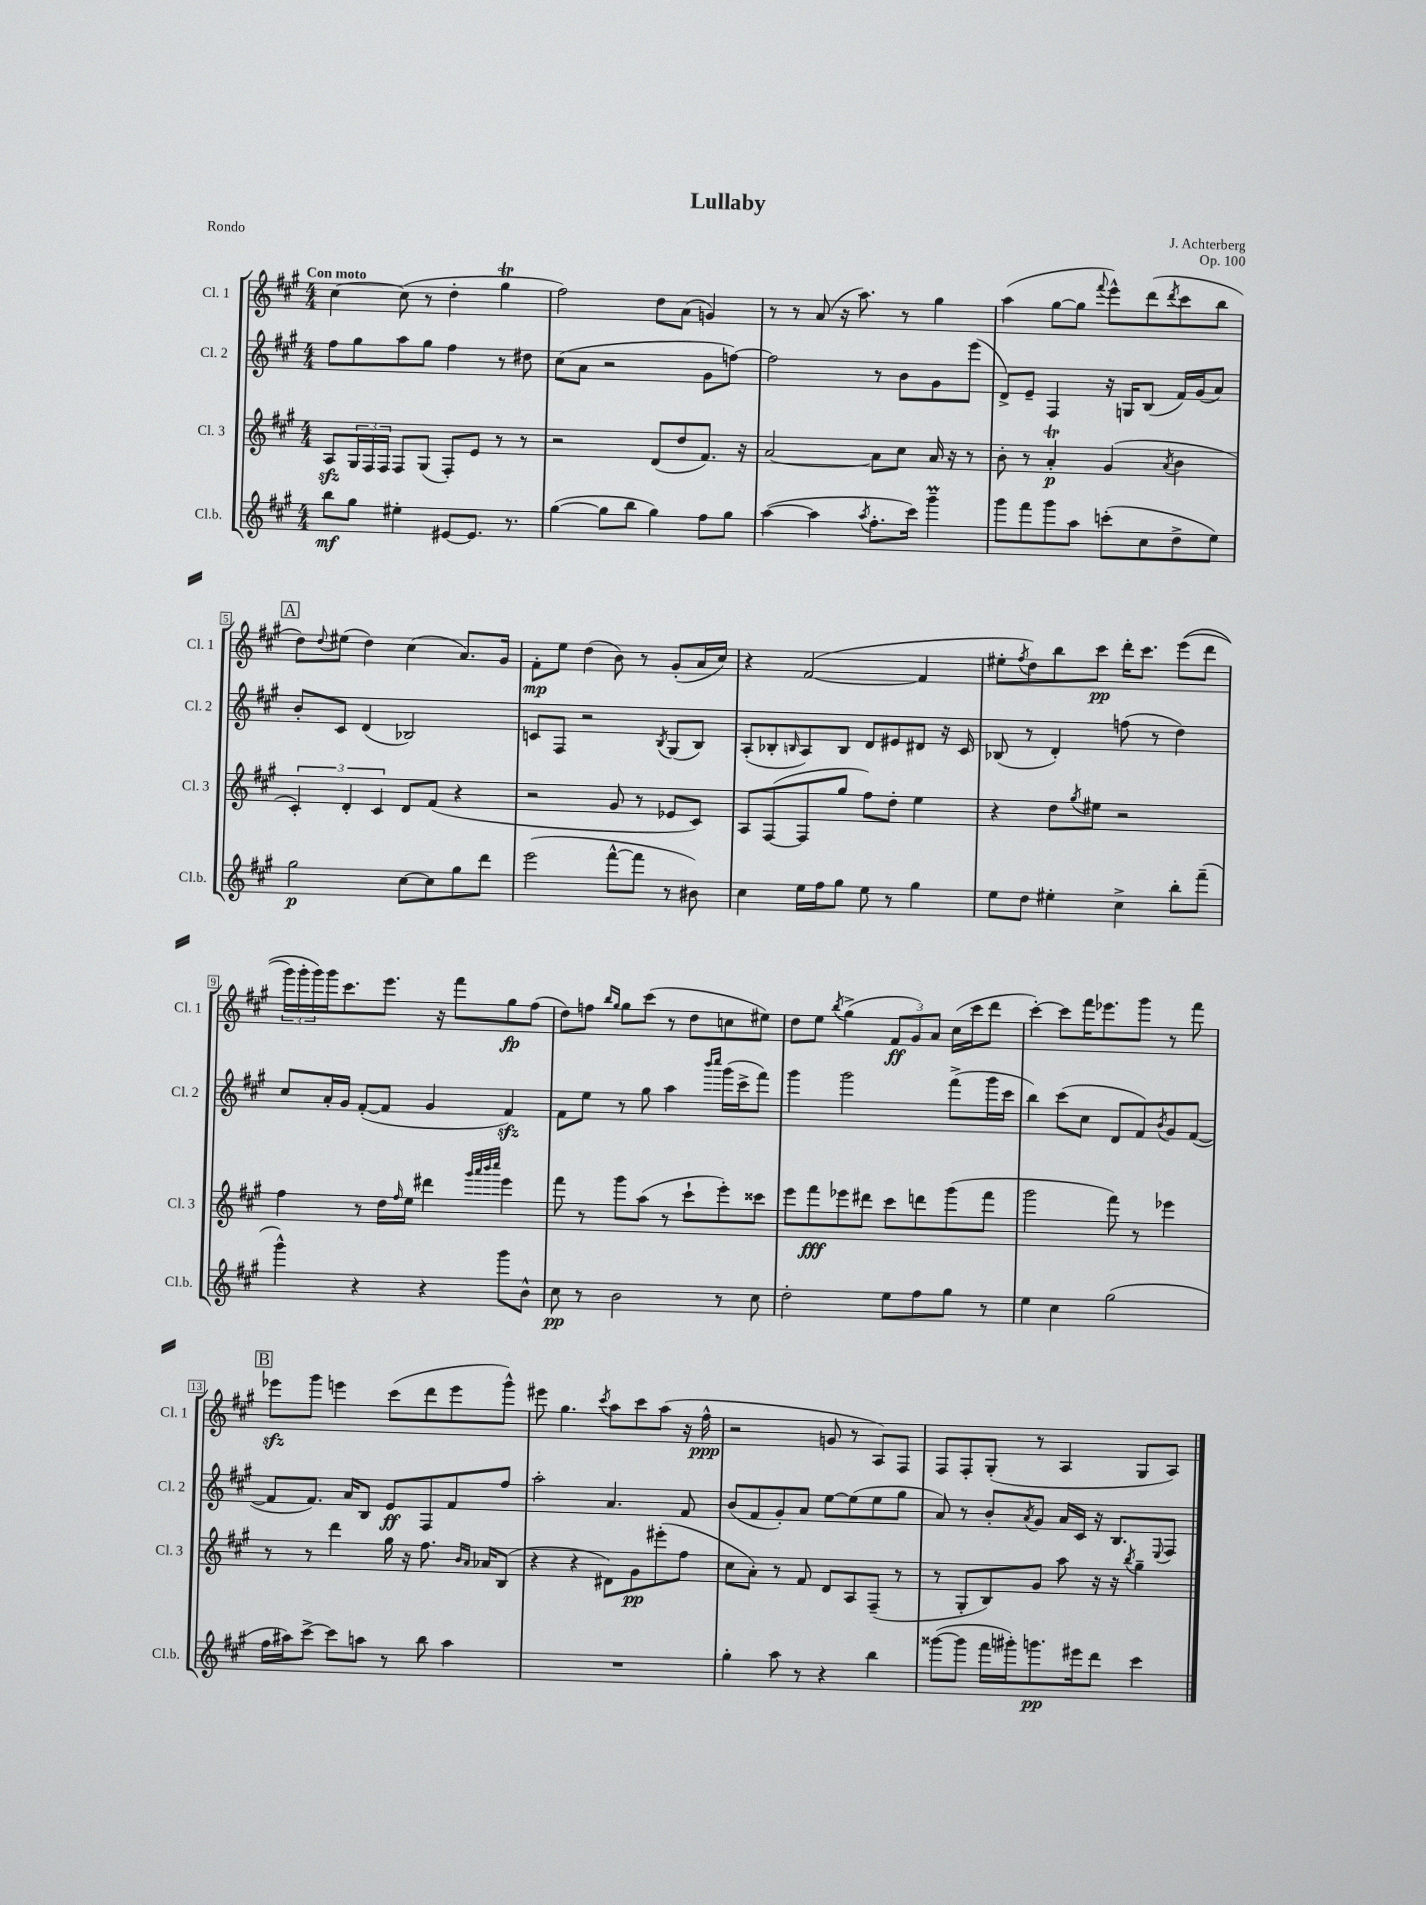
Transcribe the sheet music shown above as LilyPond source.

\header { title = "Lullaby" composer = "J. Achterberg" opus = "Op. 100" piece = "Rondo" }
<<
\new StaffGroup <<
\new Staff = "s0" \with { instrumentName = "Cl. 1" shortInstrumentName = "Cl. 1" } {
    \clef treble \key a \major \numericTimeSignature \time 4/4 \tempo "Con moto"
    cis''4~ cis''8( r8 d''4-. gis''4\trill |
    fis''2) d''8 a'8( g'4) |
    r8 r8 a'8( r16 a''8.) r8 gis''4 |
    a''4( gis''8~ gis''8 \appoggiatura { fis'''8 } e'''8-^) d'''8( \acciaccatura { d'''8 } cis'''8 b''8 |
    \mark \markup { \box "A" } d''8) \appoggiatura { d''8 } eis''8( d''4) cis''4( a'8.) gis'16 |
    fis'8-.\mp e''8 d''4( b'8) r8 gis'8-.( a'16 cis''16) |
    r4 fis'2~( fis'4 |
    eis''8-. \acciaccatura { fis''8 } d''8) b''8 cis'''8\pp d'''16-. cis'''8. e'''8(\( d'''8 |
    \tuplet 3/2 { gis'''16) gis'''16-. gis'''16\) } gis'''16 cis'''8. e'''8. r16 fis'''8 gis''8\fp fis''8( |
    d''8) f''8 \grace { b''16 gis''16 } gis''8 cis'''8( r8 d''8 c''8 eis''8) |
    d''8 e''8 \acciaccatura { b''8 } gis''4->( \tuplet 3/2 { fis'8\ff gis'8) a'8 } cis''16( cis'''16 d'''8 |
    cis'''4~-.) cis'''8 fis'''16 ees'''8. gis'''8 r8 fis'''8 |
    \mark \markup { \box "B" } ees'''8\sfz gis'''8 e'''4 cis'''8( d'''8 e'''8 gis'''8-^) |
    eis'''8 gis''4. \acciaccatura { cis'''8 } a''8 cis'''8 a''8( r16 fis''16-^\ppp |
    r2 g'8 r8 a8) fis8 |
    fis8 fis8-. gis8-.( r8 a4 gis8 a8) \bar "|." |
}
\new Staff = "s1" \with { instrumentName = "Cl. 2" shortInstrumentName = "Cl. 2" } {
    \clef treble \key a \major \numericTimeSignature \time 4/4
    fis''8 gis''8 a''8 gis''8 fis''4 r8 dis''8 |
    cis''8( a'8 r2 gis'8 f''8~) |
    f''2 r8 b'8 gis'8 e'''8( |
    d'8->) e'8-- fis4 r16 g16 b8( fis'16) gis'16( a'8) |
    \mark \markup { \box "A" } b'8-. cis'8 d'4( bes2) |
    c'8 fis8 r2 \acciaccatura { b8 } gis8( b8) |
    a8-.( bes8-. \grace { b16 } a8) b8 d'8 eis'8 dis'8 r16 cis'16 |
    bes8( r8 d'4-.) f''8( r8 d''4) |
    cis''8 a'16-. gis'16 fis'8~-.( fis'8 gis'4 fis'4\sfz) |
    fis'8 e''8 r8 gis''8 a''4 \grace { b'''16 cis''''16 } gis'''16( cis'''16-> fis'''8) |
    gis'''4 gis'''2 fis'''8->( gis'''16 cis'''16 |
    b''4) cis'''8( cis''8 d'8 fis'8) \acciaccatura { b'8 } gis'8 fis'8~( |
    \mark \markup { \box "B" } fis'8 fis'8.) a'16 b8 e'8\ff fis8 fis'8 fis''8 |
    a''2-. a'4. fis'8 |
    b'8( fis'8 gis'8-.) a'8 e''8~ e''8( e''8 gis''8 |
    a'8) r8 b'8-. \acciaccatura { a'8 } gis'8 a'16 cis'16 r16 b8. \appoggiatura { e8 } fis8 \bar "|." |
}
\new Staff = "s2" \with { instrumentName = "Cl. 3" shortInstrumentName = "Cl. 3" } {
    \clef treble \key a \major \numericTimeSignature \time 4/4
    a8\sfz \tuplet 3/2 { gis16 fis16 fis16 } fis8 gis8( fis8-.) e'8 r8 r8 |
    r2 d'8( d''8 fis'8.) r16 |
    a'2~ a'8 cis''8 a'16 r16 r8 |
    b'8-. r8 a'4-.\trill\p gis'4( \acciaccatura { a'8 } b'4 |
    \mark \markup { \box "A" } \tuplet 3/2 { cis'4-.) d'4-. cis'4 } d'8 fis'8( r4 |
    r2 gis'8 r8 ees'8 cis'8) |
    a8 fis8~( fis8 gis''8 fis''8) d''8-. e''4 |
    r4 d''8 \acciaccatura { gis''8 } eis''8 r2 |
    fis''4 r8 d''16 \grace { fis''16 } e''16 dis'''4 \grace { gis'''32 a'''32 b'''32 cis''''32 } e'''4 |
    fis'''8 r8 gis'''8 a''8( r8 cis'''8-! e'''8-.) cisis'''8 |
    e'''8 fis'''8\fff ees'''8 dis'''8 cis'''8 d'''8 gis'''8( fis'''8 |
    gis'''2 fis'''8) r8 ees'''4 |
    \mark \markup { \box "B" } r8 r8 d'''4 gis''16 r16 fis''8. \grace { b'16 a'16 } aes'16 b8( |
    r4 r4 dis'8) gis'8\pp eis'''8-.( fis''8 |
    cis''8 a'8-.) r8 fis'8 d'8 a8 fis8--( r8 |
    r8 gis8-. b8) gis'8 a''8 r16 r16 \acciaccatura { b''8 } gis''4-- \bar "|." |
}
\new Staff = "s3" \with { instrumentName = "Cl.b." shortInstrumentName = "Cl.b." } {
    \clef treble \key a \major \numericTimeSignature \time 4/4
    b''8\mf gis''8 eis''4-. eis'8~ eis'8. r8. |
    gis''4~( gis''8 b''8 gis''4) fis''8 gis''8 |
    a''4~( a''4 \acciaccatura { a''8 } fis''8.-. cis'''16) gis'''4--\prall |
    gis'''8 fis'''8 gis'''8 a''8 c'''8-.( cis''8 d''8-> e''8) |
    \mark \markup { \box "A" } gis''2\p cis''8~ cis''8 gis''8 d'''8 |
    e'''2( fis'''8~-^ fis'''8 r8 bis'8) |
    cis''4 e''16 fis''16 gis''8 e''8 r8 gis''4 |
    e''8 d''8 eis''4-. cis''4-> b''8-. fis'''8--( |
    gis'''4-^) r4 r4 gis'''8 b'8-^ |
    cis''8\pp r8 b'2 r8 cis''8 |
    d''2-. e''8 fis''8 gis''8 r8 |
    e''4 cis''4 gis''2( |
    \mark \markup { \box "B" } fis''16 ais''16) cis'''8~-> cis'''8 a''8 r8 b''8 a''4 |
    R1 |
    gis''4-. a''8 r8 r4 b''4 |
    gisis'''8~( gisis'''8 fis'''16 gis'''16-.) g'''8.\pp eis'''16 d'''8 cis'''4 \bar "|." |
}
>>
>>
\layout { \context { \Score \override BarNumber.stencil = #(make-stencil-boxer 0.1 0.3 ly:text-interface::print) } }
